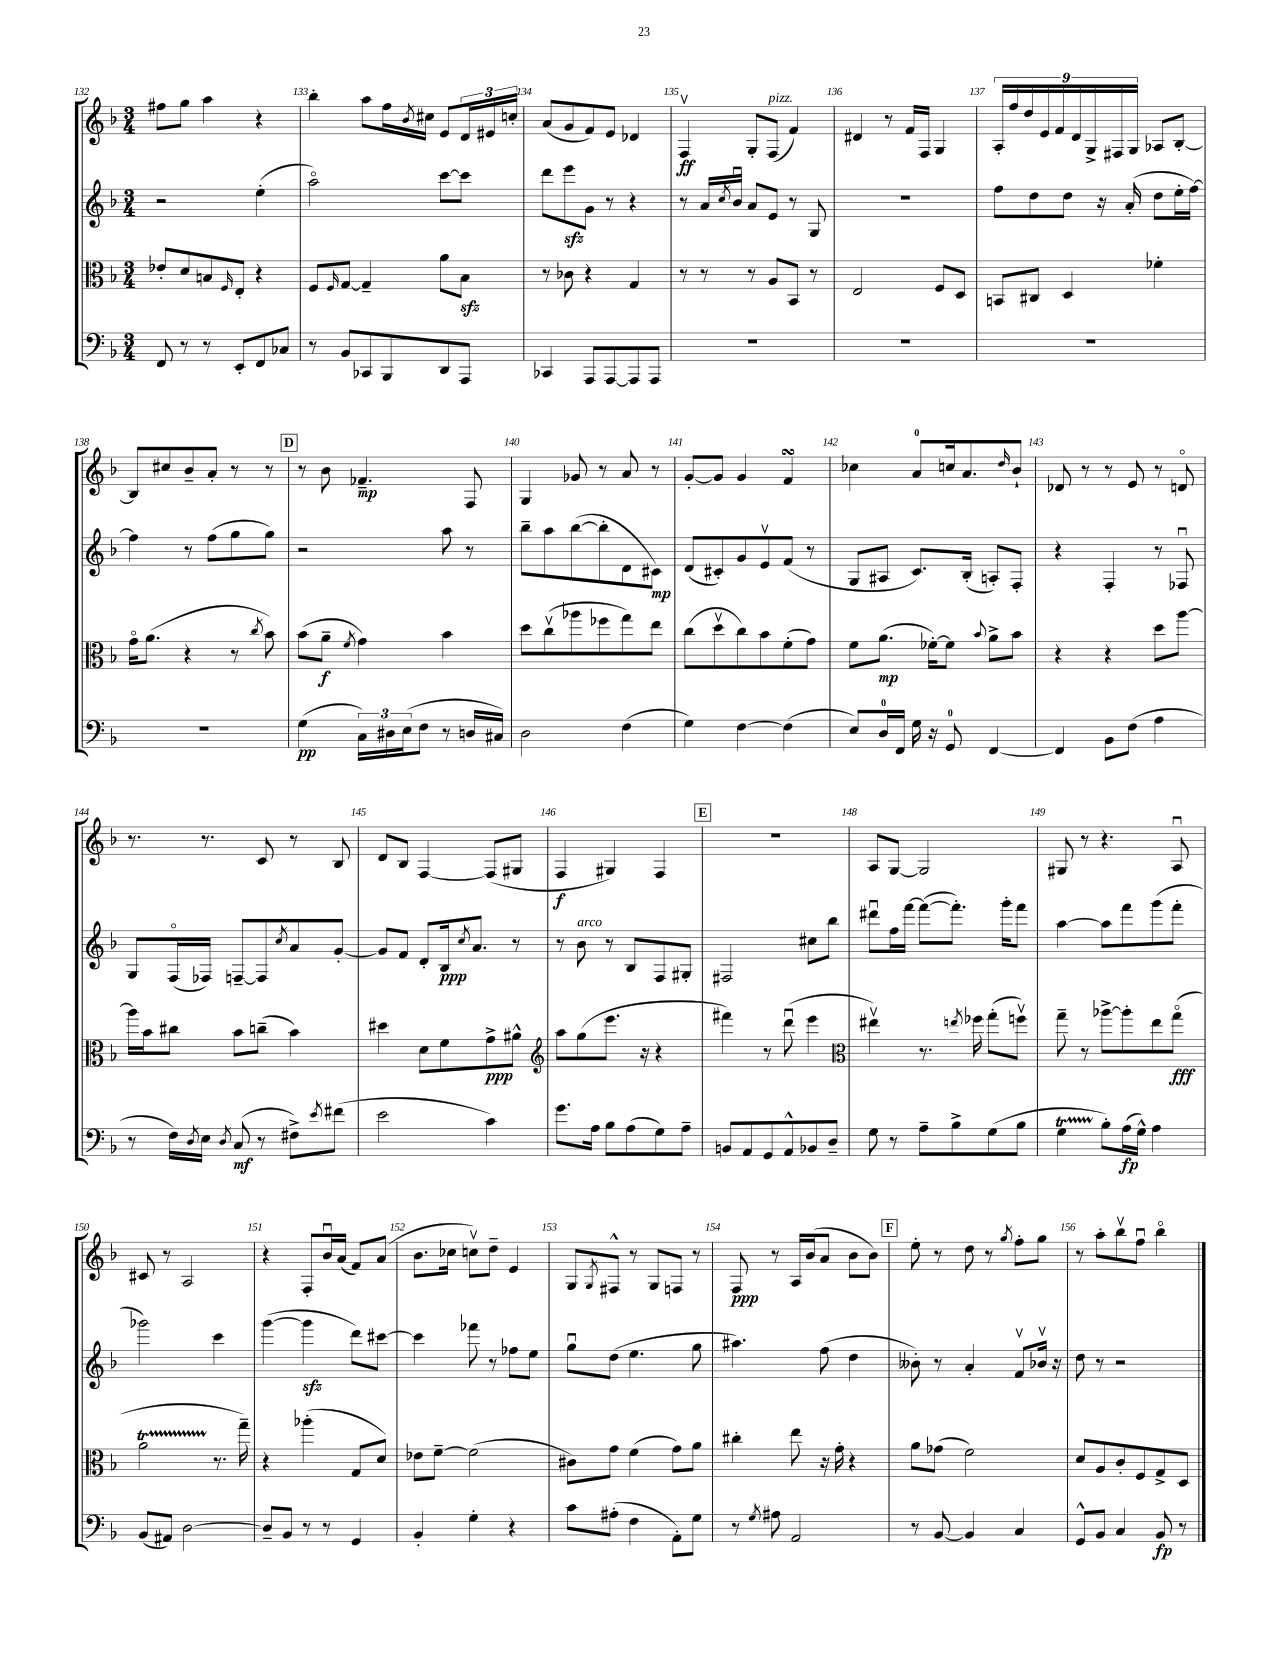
<<
\new StaffGroup <<
\new Staff = "s0" {
    \clef treble \key f \major \numericTimeSignature \time 3/4
    fis''8 g''8 a''4 r4 |
    bes''4-. a''8 f''16 \acciaccatura { bes'8 } cis''16 e'8 \tuplet 3/2 { d'16 eis'16 c''16-. } |
    a'8( g'8 f'8) e'8 des'4 |
    f4\upbow\ff g8-. f8^\markup { \italic "pizz." }( f'4) |
    dis'4 r8 f'16 f16 g4 |
    \tuplet 9/8 { a16-. f''16 d''16 e'16 f'16 d'16 g16-> fis16 g16 } aes8 bes8~-. |
    bes8 cis''8 bes'8-- a'8-. r8 r8 |
    \mark \markup { \box "D" } r8 bes'8 fes'4.--\mp f8 |
    g4 ges'8 r8 a'8 r8 |
    g'8~-. g'8 g'4 f'4\turn |
    ces''4 a'8-0 c''16 a'8. \grace { d''16 } bes'8-! |
    des'8 r8 r8 e'8 r8 d'8\flageolet |
    r8. r8. c'8 r8 bes8 |
    d'8 bes8 f4~ f8( gis8 |
    f4\f gis4) f4 |
    \mark \markup { \box "E" } R2. |
    a8 g8~ g2 |
    gis8 r8 r4. a8\downbow |
    cis'8 r8 a2 |
    r4 f8-. bes'16\downbow a'16( f'8) a'8( |
    bes'8. ces''16 c''8\upbow) d''8-- e'4 |
    g8 \acciaccatura { g8 } fis8-^ r8 g8 f8 r8 |
    f8\ppp r8 a16 bes'16( a'8 bes'8 bes'8) |
    \mark \markup { \box "F" } e''8-. r8 d''8 r8 \acciaccatura { g''8 } f''8-. g''8 |
    r8 a''8-. bes''8\upbow f''8\downbow bes''4\flageolet \bar "|." |
}
\new Staff = "s1" {
    \clef treble \key f \major \numericTimeSignature \time 3/4
    r2 e''4-.( |
    a''2\flageolet) c'''8~ c'''8 |
    d'''8 e'''8\sfz g'8 r8 r4 |
    r8 a'16 \acciaccatura { c''8 } bes'16\downbow a'8 e'8 r8 g8 |
    R2. |
    f''8 d''8 d''8 r16 a'16-.( d''8 e''16-. f''16~) |
    f''4 r8 f''8( g''8 g''8) |
    \mark \markup { \box "D" } r2 a''8 r8 |
    bes''8-- a''8 bes''8~( bes''8-. d'8 cis'8\mp) |
    d'8( cis'8-.) g'8 e'8\upbow f'8( r8 |
    g8 ais8 c'8.) bes16-.( a8-.) f8-. |
    r4 f4-. r8 fes8\downbow |
    g8 f16\flageolet( fes16) f8~-- f8 \acciaccatura { c''8 } a'8 g'8~-. |
    g'8 f'8 d'8-. bes16\ppp \acciaccatura { c''8 } a'8. r8 |
    r8 bes'8^\markup { \italic "arco" } r8 bes8 f8 gis8-. |
    \mark \markup { \box "E" } fis2 cis''8 bes''8 |
    dis'''8\downbow f''16 f'''16~ f'''8~( f'''8.-.) g'''16-. f'''8 |
    a''4~ a''8 f'''8 g'''8( f'''8-. |
    ges'''2) c'''4 |
    g'''4~( g'''4\sfz d'''8) cis'''8~ |
    cis'''4 fes'''8 r8 fes''8 e''8 |
    g''8\downbow d''8( e''4. g''8 |
    ais''4.) f''8( d''4 |
    \mark \markup { \box "F" } beses'8-.) r8 a'4-. f'8\upbow bes'16\upbow r16 |
    d''8 r8 r2 \bar "|." |
}
\new Staff = "s2" {
    \clef alto \key f \major \numericTimeSignature \time 3/4
    ees'8-. d'8 b8 \grace { f16 } e8-. r4 |
    f8 \grace { f16 } g8~ g4-- a'8 bes8\sfz |
    r8 ces'8 r4 g4 |
    r8 r8 r8 a8 bes,8 r8 |
    e2 f8 d8 |
    b,8 cis8 d4 fes'4-. |
    g'16\flageolet a'8.( r4 r8 \acciaccatura { c''8 } bes'8) |
    \mark \markup { \box "D" } bes'8( a'8--\f \acciaccatura { f'8 } g'4) bes'4 |
    d''8 c''8\upbow( aes''8 fes''8 g''8) e''8 |
    c''8( d''8\upbow c''8) bes'8 f'8-.( g'8) |
    f'8 a'8.\mp( fes'16~-.) fes'8 \appoggiatura { bes'8 } a'8-> bes'8 |
    r4 r4 d''8 a''8~ |
    a''16 bes'16 cis''8 bes'8 c''8--( bes'4) |
    dis''4 d'8 f'8 g'8->\ppp ais'8-^ |
    \clef treble a''8 g''8( e'''8. r16 r4 |
    \mark \markup { \box "E" } fis'''4) r8 d'''8\downbow( e'''4 |
    \clef alto eis''4\upbow) r8. \acciaccatura { e''8 } fes''16 g''8-.( f''8\upbow) |
    g''8-- r8 aes''8~-> aes''8-. e''8 g''8\flageolet\fff( |
    a'2\startTrillSpan r8.\stopTrillSpan g''16--) |
    r4 aes''4-.( g8 d'8) |
    ees'8 f'8~-- f'2( |
    cis'8) g'8 f'4( g'8) a'8 |
    cis''4-. e''8 r16 g'16-. r4 |
    \mark \markup { \box "F" } a'8 ges'8( f'2) |
    d'8 a8 c'8-. f8 g8-> d8 \bar "|." |
}
\new Staff = "s3" {
    \clef bass \key f \major \numericTimeSignature \time 3/4
    f,8 r8 r8 e,8-. f,8 ces8 |
    r8 bes,8 ces,8 bes,,8 d,8 a,,8 |
    ces,4 a,,8 a,,8~ a,,8 a,,8 |
    R2. |
    R2. |
    R2. |
    R2. |
    \mark \markup { \box "D" } g4\pp( \tuplet 3/2 { c16) dis16 e16( } f8 r8 d16 cis16) |
    d2 f4( |
    g4) f4~ f4( |
    e8) d16-0 f,16 g16 r16 g,8-0 f,4~ |
    f,4 bes,8 f8( a4 |
    r8 f16) \acciaccatura { d8 } e16 \acciaccatura { d8 } c8\mf( r8 fis8->) \acciaccatura { e'8 } fis'8( |
    e'2 c'4) |
    g'8. a16 bes8 a8( g8) a8-- |
    \mark \markup { \box "E" } b,8 a,8 g,8 a,8-^ bes,8 d8-- |
    g8 r8 a8-- bes8-> g8( bes8 |
    g4\startTrillSpan bes8-.\stopTrillSpan) a16\fp( g16-^) a4 |
    bes,8( ais,8) d2~ |
    d8-- bes,8 r8 r8 g,4 |
    bes,4-. g4-. r4 |
    c'8 ais8-.( f4 a,8-.) g8 |
    r8 \acciaccatura { g8 } ais8 a,2 |
    \mark \markup { \box "F" } r8 bes,8~ bes,4 c4 |
    g,8-^ bes,8 c4 bes,8\fp r8 \bar "|." |
}
>>
>>
\layout { \context { \Score currentBarNumber = #132 \override BarNumber.break-visibility = ##(#f #t #t) barNumberVisibility = #all-bar-numbers-visible } }
